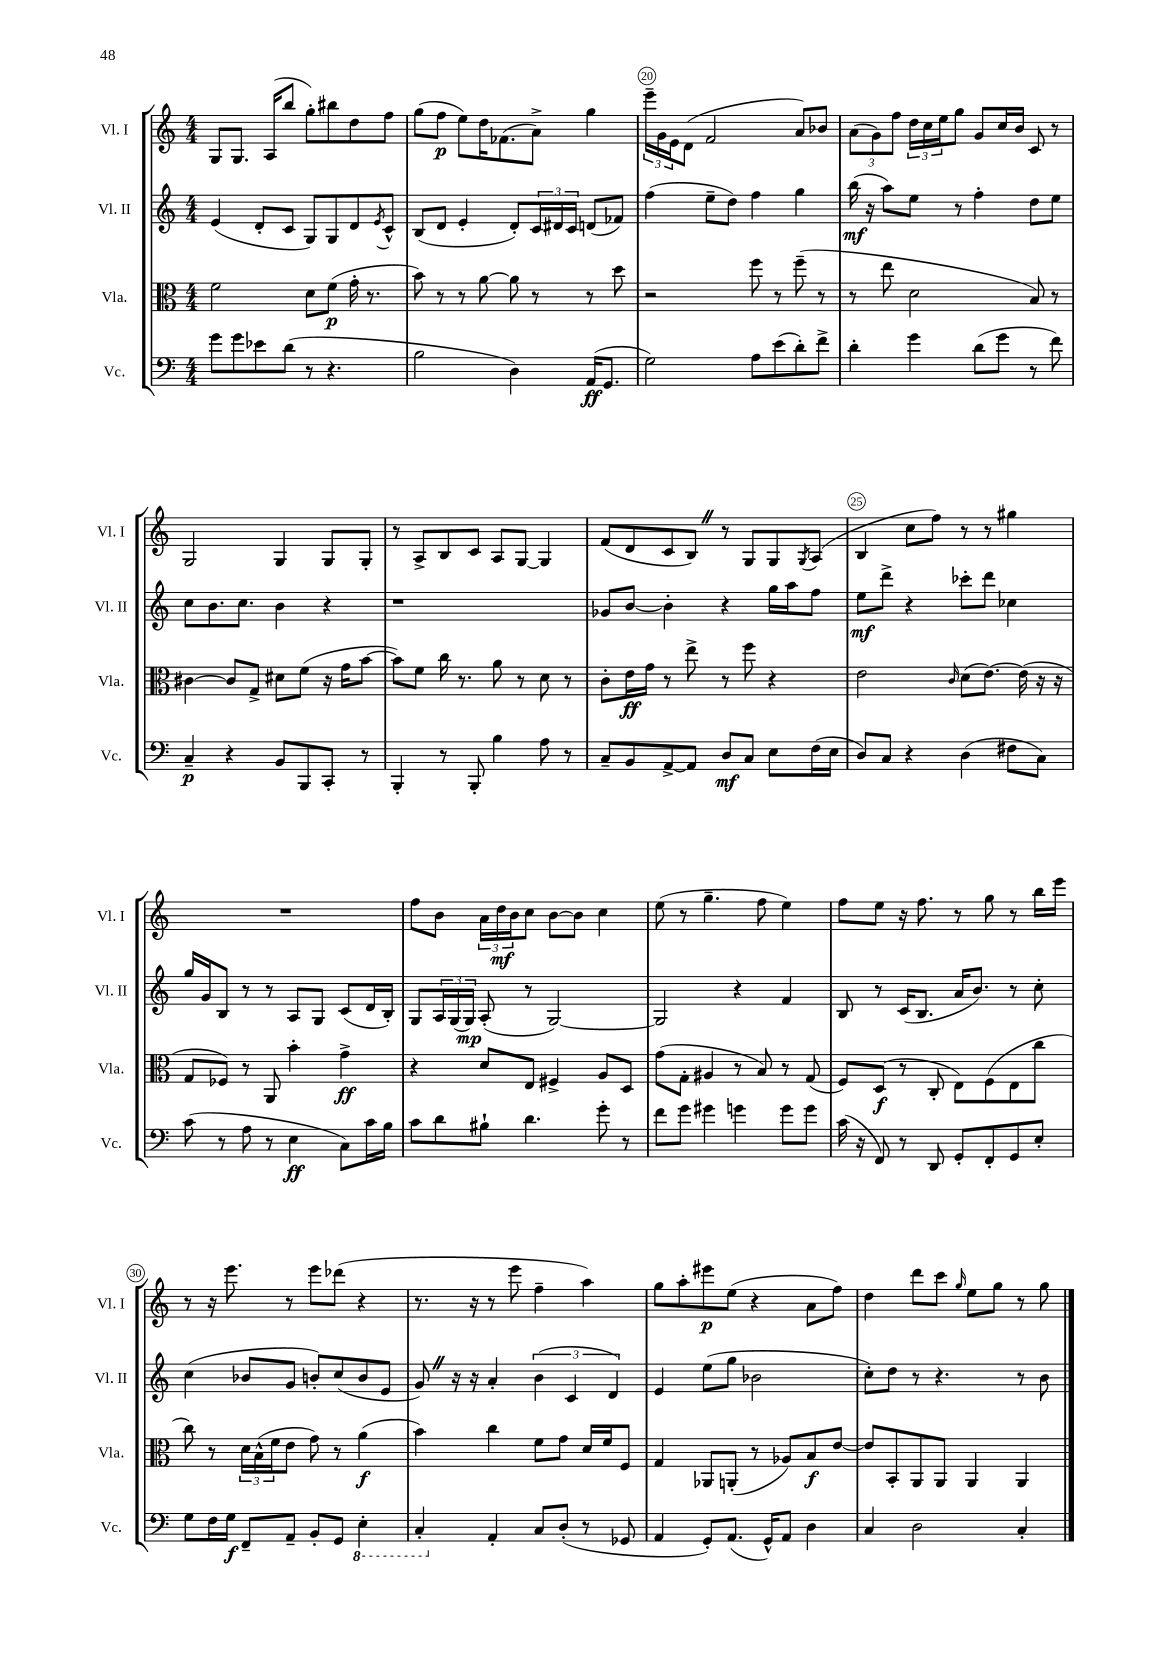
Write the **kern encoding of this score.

**kern	**kern	**kern	**kern
*staff4	*staff3	*staff2	*staff1
*clefF4	*clefC3	*clefG2	*clefG2
*k[]	*k[]	*k[]	*k[]
*M4/4	*M4/4	*M4/4	*M4/4
8g\L	2f\	(4e/	8G/L
8g\	.	.	8.G/J
8e-\	.	8d'/L	.
.	.	.	(16A/LK
(8d\J	.	8c/J	8bb/J
8r	8d\L	8G/L)	8gg'\L)
4.r	(8f\J	8G/	8bb#\
.	16g'\	8d/	8dd\
.	8.r	.	.
.	.	8qe/	.
.	.	8c^^/J	8ff\J
=	=	=	=
2B\	8b\)	(8B/L	(8gg\L
.	8r	8d/J	8ff\J
.	8r	4e'/	8ee\L)
.	[8a\	.	16dd\K
.	.	.	(8.f-\
4D\)	8a\]	8d'/L)	.
.	8r	24c/L	8a^\J)
.	.	24d#/	.
.	.	24c/JJ	.
(16AA/LK	8r	(8d/L	4gg\
8.GG/J	.	.	.
.	8dd\	8f-/J)	.
=	=	=	=
2G\)	2r	(4ff\	24eee~\LL
.	.	.	24g\
.	.	.	24e\J
.	.	.	(8d\J
.	.	8ee~\L	2f/
.	.	8dd\J)	.
8A\L	8ff\	4ff\	.
(8e\	8r	.	.
8d'\)	(8ff~\	4gg\	8a/L)
8f^\J	8r	.	8b-/J
=	=	=	=
4d'\	8r	(16bb\	(12a\L
.	.	16r	.
.	.	.	12g\)
.	8ee\	8aa\L)	.
.	.	.	12ff\J
4g\	2d\	8ee\J	24dd\LL
.	.	.	24cc\
.	.	.	24ee\J
.	.	8r	8gg\J
(8d\L	.	4ff'\	8g/L
8g\J	.	.	16cc/L
.	.	.	16b/JJ
8r	8B/)	8dd\L	8c/
8f\)	8r	8ee\J	8r
=	=	=	=
4C~/	[4c#\	8cc\L	2G/
.	.	8.b\	.
4r	8c#/]L	.	.
.	.	8.cc\J	.
.	8G^/J	.	.
8BB/L	8d#\L	4b\	4G/
8BBB/	(8f\J	.	.
8CC'/J	16r	4r	8G/L
.	16g\LK	.	.
8r	[8b\J	.	8G'/J
=	=	=	=
4BBB'/	8b\]L)	1r	8r
.	8f\J	.	8A^/L
8r	16cc\	.	8B/
.	8.r	.	.
8BBB'/	.	.	8c/J
4B\	8a\	.	8A/L
.	8r	.	[8G/J
8A\	8d\	.	4G/]
8r	8r	.	.
=	=	=	=
8C~/L	8c'\L	8g-/L	(8f/L
8BB/	16e\L	[8b/J	8d/
.	16g\JJ	.	.
[8AA^/	8r	4b'\]	8c/
8AA/]J	8ee^\	.	8B/J)
8D/L	8r	4r	8r
8C/J	8ff\	.	8G/L
8E\L	4r	16gg\LL	8G/
.	.	16aa\J	.
.	.	.	8qG/
(16F\L	.	8ff\J	(8A/J
16E\JJ	.	.	.
=	=	=	=
8D/L)	2e\	8ee\L	4B/
8C/J	.	8ddd^\J	.
4r	.	4r	8cc\L
.	.	.	8ff\J)
.	16qqc/	.	.
(4D\	(8d\L	8ccc-'\L	8r
.	[8.e\J)	8ddd\J	8r
8F#\L	.	4cc-\	4gg#\
.	(16e\]	.	.
8C\J)	16r	.	.
.	16r	.	.
=	=	=	=
(8c\	8G/L	16gg/LL	1r
.	.	16g/J	.
8r	8F-/J)	8B/J	.
8A\	8r	8r	.
8r	8AA/	8r	.
4E\	4b'\	8A/L	.
.	.	8G/J	.
8C\L)	4g^\	(8c/L	.
16c\L	.	16d/L	.
16B\JJ	.	16B'/JJ)	.
=	=	=	=
8c\L	4r	8G/L	8ff\L
8d\	.	24A/L	8b\J
.	.	(24G/	.
.	.	24G/JJ)	.
8B#`\J	8d/L	(8A'/	24a\LL
.	.	.	24dd\
.	.	.	24b\J
4.d\	8E/J	8r	8cc\J
.	4F#^/	[2G/)	[8b\L
.	.	.	8b\]J
8g'\	8A/L	.	4cc\
8r	8D/J	.	.
=	=	=	=
8f\L	(8g\L	2G/]	(8ee\
8g\J	8G'\J	.	8r
4g#\	4A#/	.	4.gg~\
4g\	8r	4r	.
.	8B/)	.	8ff\
8g\L	8r	4f/	4ee\)
8g\J	(8G/	.	.
=	=	=	=
(16c\	8F/L)	8B/	8ff\L
16r	.	.	.
8FF/)	(8D/J	8r	8ee\J
8r	8r	(16c/LK	16r
.	.	8.B/J	8.ff\
8DD/	8C'/	.	.
8GG'/L	8E\L)	16a/LK	8r
.	.	8.b/J)	.
8FF'/	(8F\	.	8gg\
8GG/	8E\	8r	8r
8E'/J	8cc\J	8cc'\	16bb\LL
.	.	.	16eee\JJ
=	=	=	=
8G\L	8cc\)	(4cc\	8r
16F\L	8r	.	16r
16G\JJ	.	.	8.eee\
8FF~/L	24d\LL	8b-/L	.
.	(24B^^\	.	.
.	24f\J	.	.
8AA~/J	8e\J	8g/J	8r
8BB'/L	8g\)	8b'/L)	8eee\L
8GG/J	8r	(8cc/	(8ddd-\J
4EE'\	(4a\	8b/	4r
.	.	8e/J	.
=	=	=	=
4CC'/	4b\)	8g/)	8.r
.	.	16r	.
.	.	16r	16r
4AA'/	4cc\	4a'/	8r
.	.	.	8eee\
8C/L	8f\L	(6b\	4ff~\
(8D'/J	8g\J	.	.
.	.	6c/	.
8r	16d/LL	.	4aa\)
.	16f/J	.	.
.	.	6d/)	.
8GG-/	8F/J	.	.
=	=	=	=
4AA/	4G/	4e/	8gg\L
.	.	.	8aa'\
8GG'/L)	8AA-/L	(8ee\L	8eee#\
(8.AA/J	(8AA'/J	8gg\J	(8ee\J
.	8r	2b-\	4r
16GG^^/LK)	.	.	.
8AA/J	8A-/L)	.	.
4D\	8B/	.	8a\L
.	[8e/J	.	8ff\J)
=	=	=	=
4C/	8e/]L	8cc'\L)	4dd\
.	8BB'/	8dd\J	.
2D\	8AA/	8r	8ddd\L
.	8AA/J	4.r	8ccc\J
.	.	.	16qqgg/
.	4AA/	.	8ee\L
.	.	.	8gg\J
4C'/	4AA/	8r	8r
.	.	8b\	8gg\
==	==	==	==
*-	*-	*-	*-
